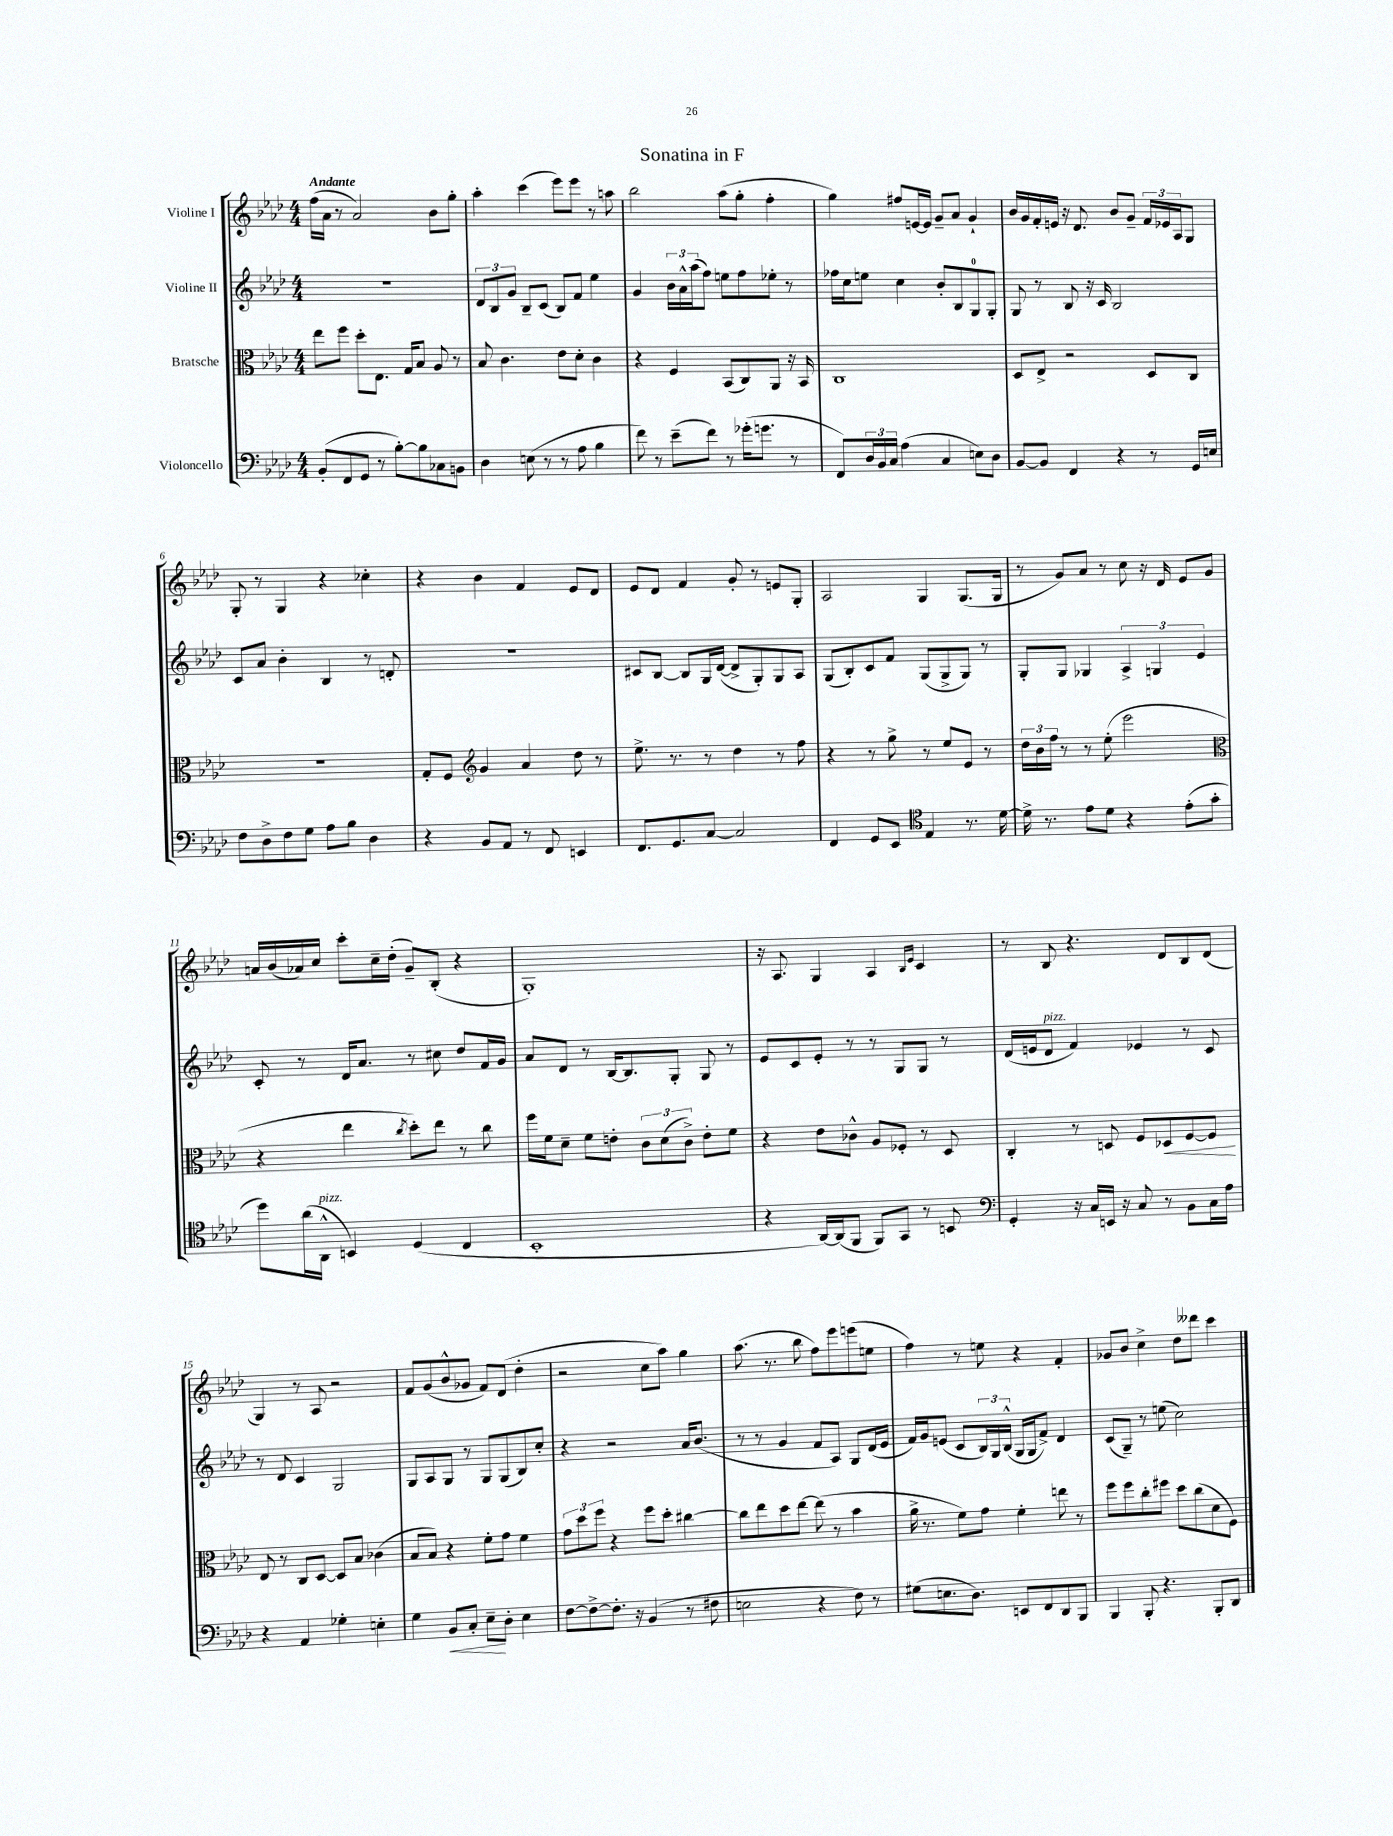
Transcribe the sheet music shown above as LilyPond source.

\header { title = "Sonatina in F" }
<<
\new StaffGroup <<
\new Staff = "s0" \with { instrumentName = "Violine I" } {
    \clef treble \key aes \major \numericTimeSignature \time 4/4 \tempo "Andante"
    f''16( aes'16 r8 aes'2) bes'8 g''8-. |
    aes''4-. c'''4( ees'''8) ees'''8 r8 a''8 |
    bes''2 aes''8( g''8-. f''4-. |
    g''4) fis''8 e'16~ e'16 g'8-- aes'8 g'4-! |
    bes'16 g'16 f'16-. e'16 r16 des'8. bes'8 g'8-- \tuplet 3/2 { f'16 ees'16 aes16 } g8 |
    g8-. r8 g4 r4 ces''4-. |
    r4 bes'4 f'4 ees'8 des'8 |
    ees'8 des'8 f'4 g'8-. r8 e'8 g8-. |
    aes2 g4 g8.( g16 |
    r8 g'8) aes'8 r8 c''8 r16 des'16 ees'8 g'8 |
    a'16 bes'16( aes'16) c''16 c'''8-. c''16-- des''16-.( g'8--) bes8-.( r4 |
    g1-.) |
    r16 aes8. g4 aes4 \grace { bes16 ees'16 } c'4 |
    r8 bes8 r4. des'8 bes8 des'8( |
    g4) r8 aes8 r2 |
    f'8 g'8( bes'8-^ ges'8 f'8) des'8( des''4-. |
    r2 c''8 aes''8) g''4 |
    aes''8.( r8. bes''8 f''8) ees'''8 e'''8( e''8 |
    f''4) r8 e''8 r4 f'4-. |
    ges'8 bes'8 c''4-> des''8 deses'''8 c'''4 \bar "|." |
}
\new Staff = "s1" \with { instrumentName = "Violine II" } {
    \clef treble \key aes \major \numericTimeSignature \time 4/4
    R1 |
    \tuplet 3/2 { des'8 bes8 g'8 } bes8-- c'8( bes8) f'8 ees''4 |
    g'4 \tuplet 3/2 { bes'16 aes'16-^ aes''16( } f''8) e''8 f''8 ees''8-. r8 |
    fes''16 c''16 e''8 c''4 bes'8-. bes8 g8-0 g8-. |
    g8 r8 bes8 r16 c'16 bes2 |
    c'8 aes'8 bes'4-. bes4 r8 d'8-. |
    R1 |
    cis'8 bes8~ bes8 g16 des'16~( des'8-> g8-.) g8 aes8 |
    g8( bes8-.) c'8 f'8 g8( g8-> g8) r8 |
    g8-. g8 ges4 \tuplet 3/2 { aes4-> g4 ees'4 } |
    c'8-. r8 des'16 aes'8. r8 cis''8 des''8 f'16 g'16 |
    aes'8 des'8 r8 bes16~ bes8. g8-. g8 r8 |
    ees'8 c'8 ees'8-. r8 r8 g8 g8 r8 |
    des'16( e'16 des'8^\markup { \italic "pizz." } f'4) ees'4 r8 c'8 |
    r8 des'8 c'4 g2 |
    g8 aes8 g8 r8 g8 g8( bes8) c''8-. |
    r4 r2 aes'16 bes'8.( |
    r8 r8 g'4 f'8 aes8) g8 des'16( ees'16 |
    f'16) g'16 e'8( c'8 \tuplet 3/2 { bes16) g16 bes16-^( } g16 g16 f'8->) des'4 |
    c'8( g8--) r8 e''8( c''2) \bar "|." |
}
\new Staff = "s2" \with { instrumentName = "Bratsche" } {
    \clef alto \key aes \major \numericTimeSignature \time 4/4
    ees''8 f''8 des''8-. ees8. g16 bes8 aes8 r8 |
    bes8 c'4. ees'8 des'8-. c'4 |
    r4 f4 bes,8( c8) aes,8 r16 bes,16 |
    c1 |
    des8 ees8-> r2 des8 c8 |
    R1 |
    g8-. f8 \clef treble g'4 aes'4 des''8 r8 |
    ees''8.-> r8. r8 des''4 r8 f''8 |
    r4 r8 g''8-> r8 ees''8 ees'8 r8 |
    \tuplet 3/2 { des''16 bes'16 f''16 } r8 r8 ees''8-.( ees'''2 |
    \clef alto r4 ees''4 \acciaccatura { c''8 } des''8-.) ees''8 r8 c''8 |
    f''16 f'16 des'8-- f'8 e'8-. \tuplet 3/2 { c'8 des'8( c'8->) } e'8-. f'8 |
    r4 ees'8 ces'8-^ aes8 fes8-. r8 des8 |
    c4-. r8 d8 f8 des8\< f8~ f8\! |
    ees8 r8 c8 des8~ des8 bes8 ces'4( |
    bes8 bes8) r4 f'8-. g'8 f'4 |
    \tuplet 3/2 { g'8 des''8 f''8 } r4 f''8 des''8-. cis''4~ |
    cis''8 ees''8 des''8 ees''8~ ees''8( r8 bes'4 |
    aes'16-> r8. f'8) g'8 f'4-. e''8 r8 |
    f''8 f''8 c''8-. fis''8 des''8 c''8( des'8 f8) \bar "|." |
}
\new Staff = "s3" \with { instrumentName = "Violoncello" } {
    \clef bass \key aes \major \numericTimeSignature \time 4/4
    bes,8-.( f,8 g,8 r8 bes8~-.) bes8 ces8 b,8 |
    des4 e8( r8 r8 aes8 bes4 |
    f'8) r8 ees'8--( f'8) r8 ges'16-.( g'8. r8 |
    f,8) \tuplet 3/2 { des16 bes,16 c16 } aes4( c4 e8) des8 |
    bes,8~ bes,8 f,4 r4 r8 g,16 e16 |
    f8 des8-> f8 g8 aes8 bes8 des4 |
    r4 bes,8 aes,8 r8 f,8 e,4 |
    f,8. g,8. c8~ c2 |
    f,4 g,8 ees,8 \clef tenor ees4 r8. des'16~ |
    des'16-> r8. ees'8 des'8 r4 ees'8-.( g'8-. |
    des''8) aes'16( aes,16-^^\markup { \italic "pizz." } b,4) des4( c4 |
    bes,1-. |
    r4 aes,16~) aes,16( f,8 f,8) g,8 r8 b,8 |
    \clef bass g,4-. r16 c16 e,16 r16 c8 r8 bes,8 c16 aes16 |
    r4 aes,4 ges4-. e4-. |
    g4 bes,8\< c8-. ees8--\! des8-. ees4 |
    f8~ f8~-> f8.-. r16 bes,4( r8 fis8 |
    e2 r4 f8) r8 |
    gis8( e8. des8.) e,8 f,8 des,8 bes,,8 |
    bes,,4 bes,,8-. r4. bes,,8-. des,8 \bar "|." |
}
>>
>>
